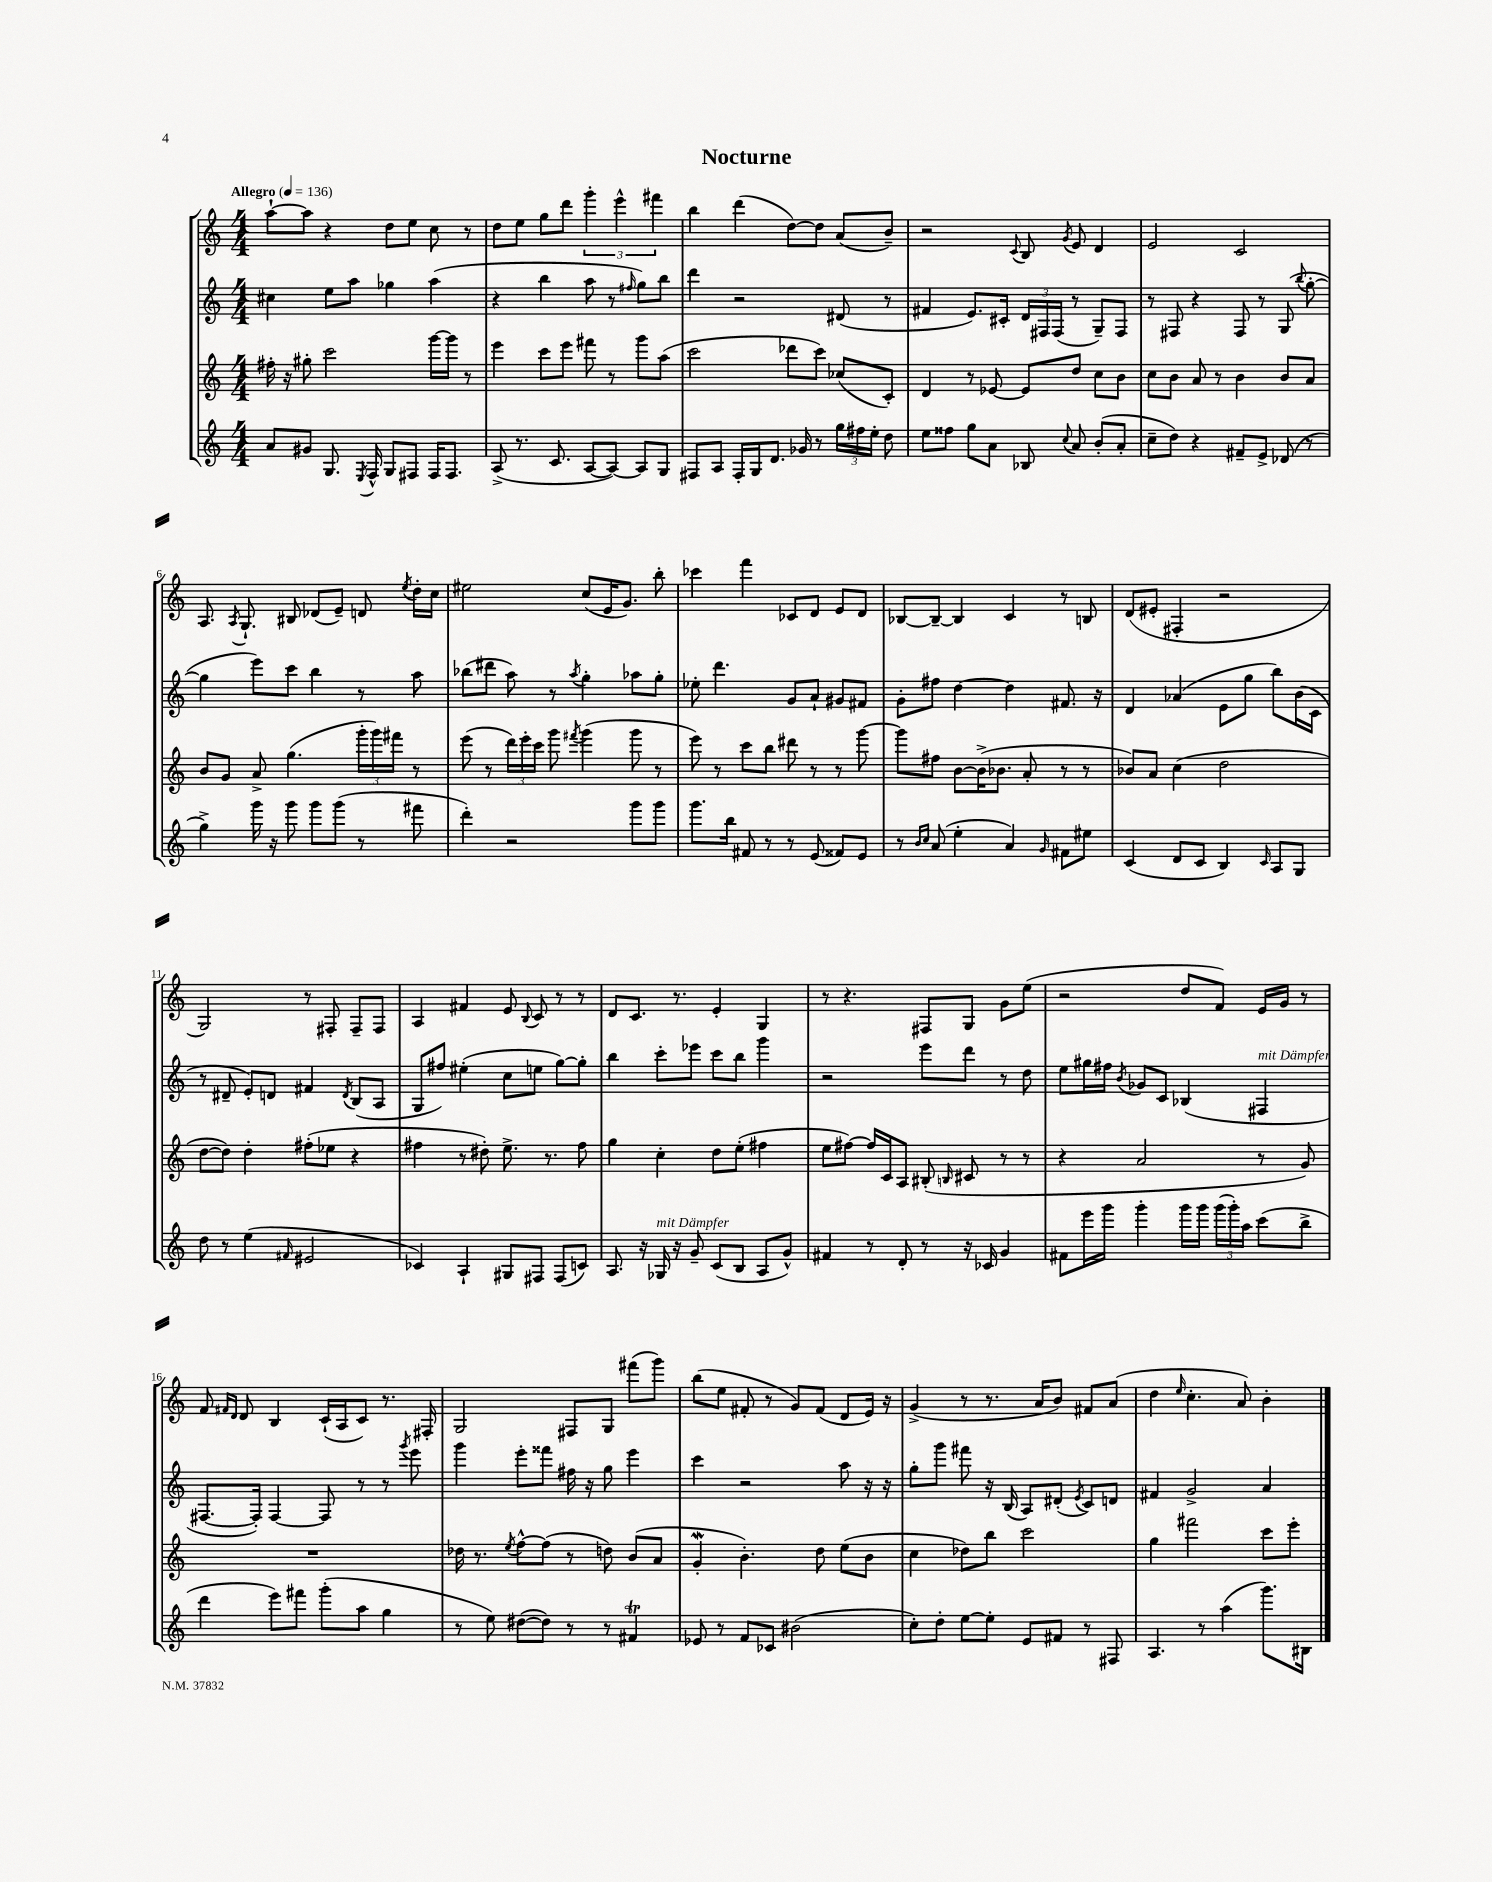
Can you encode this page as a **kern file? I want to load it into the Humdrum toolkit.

**kern	**kern	**kern	**kern
*staff4	*staff3	*staff2	*staff1
*clefG2	*clefG2	*clefG2	*clefG2
*k[]	*k[]	*k[]	*k[]
*M4/4	*M4/4	*M4/4	*M4/4
*MM136	*MM136	*MM136	*MM136
8a/L	16ff#'\	4cc#\	[8aa`\L
.	16r	.	.
8g#/J	8gg#'\	.	8aa\]J
8.G/	2ccc\	8ee\L	4r
.	.	8aa\J	.
8qE/	.	.	.
16F^^/	.	.	.
8G/L	.	4gg-\	8dd\L
8F#/J	.	.	8ee\J
16F#/LK	[16ggg\LL	(4aa\	8cc\
8.F#/J	16ggg\]JJ	.	.
.	8r	.	8r
=	=	=	=
(8A^/	4eee\	4r	8dd\L
8.r	.	.	8ee\J
.	8ccc\L	4bb\	8gg\L
8.c/	.	.	.
.	8eee\J	.	8ddd\J
[8A/L	8fff#\	8aa\	6ggg'\
8A/_J)	8r	8r	.
.	.	.	6eee^^\
.	.	16qqff#/	.
8A/]L	8ggg\L	8gg\L)	.
.	.	.	6fff#\
8G/J	(8aa\J	8bb\J	.
=	=	=	=
8F#/L	2ccc\	4ddd\	4bb\
8A/J	.	.	.
16F#'/LL	.	2r	(4ddd\
16G/J	.	.	.
8.d/J	.	.	.
.	8ddd-\L	.	[8dd\L)
16g-/	.	.	.
8r	8ccc\J)	.	8dd\]J
24gg\LL	(8cc-/L	(8d#/	(8a/L
24ff#\	.	.	.
24ee'\JJ	.	.	.
8dd\	8c'/J)	8r	8b~/J)
=	=	=	=
8ee\L	4d/	4f#/	2r
8ff##\J	.	.	.
8gg\L	8r	8.e/L)	.
8a\J	[8e-/	.	.
.	.	16c#'/Jk	.
.	.	.	8qqc/
8B-/	8e-/]L	24d/LL	8B/
.	.	24F#/	.
.	.	(24F#/JJ	.
8qqcc/	.	.	8qg/
8a/	8dd/J	8r	8e/
(8b'/L	8cc\L	8G~/L)	4d/
8a'/J	8b\J	8F#/J	.
=	=	=	=
8cc~\L	8cc\L	8r	2e/
8dd\J)	8b\J	8F#/	.
4r	8a/	4r	.
.	8r	.	.
8f#~/L	4b\	8F#/	2c/
8e^/J	.	8r	.
(8d-/	8b/L	(8G/	.
.	.	8qqbb/	.
8r	8a/J	[8gg'\	.
=	=	=	=
4gg^\)	8b/L	4gg\]	8.A/
.	8g/J	.	.
.	.	.	8qA/
.	.	.	8.G`/
16ggg\	8a^/	8eee\L)	.
16r	.	.	.
8ggg\	(4.gg\	8ccc\J	8B#/
8ggg\L	.	4bb\	(8d-/L
(8ggg\J	.	.	8e~/J)
8r	24ggg'\LL	8r	8d/
.	24ggg\)	.	.
.	24fff#\JJ	.	.
.	.	.	8qee/
8fff#\	8r	8aa\	16dd'\LL
.	.	.	16cc\JJ
=	=	=	=
4ddd'\)	(8eee\	(8bb-\L	2ee#\
.	8r	8ddd#\J	.
2r	24ddd\LL)	8aa\)	.
.	24eee'\	.	.
.	24ccc\JJ	.	.
.	8ggg\	8r	.
.	8qfff#/	8qaa/	.
.	(4ggg\	4gg'\	(8cc/L
.	.	.	16e/K
.	.	.	8.g/J)
8ggg\L	8ggg\	8aa-\L	.
8ggg\J	8r	8gg'\J	8bb'\
=	=	=	=
8.ggg\L	8eee\)	8ee-'\	4ccc-\
.	8r	4.ddd\	.
16bb\Jk	.	.	.
8f#/	8ccc\L	.	4fff\
8r	8bb\J	.	.
8r	8ddd#\	8g/L	8c-/L
(8e/	8r	8a`/J	8d/J
8f##/L)	8r	8g#/L	8e/L
8e/J	[8ggg\	8f#/J	8d/J
=	=	=	=
8r	8ggg\]L	8g'\L	[8B-/L
16qqb/LL	.	.	.
16qqcc/JJ	.	.	.
(8a/	8ff#\J	8ff#\J	8B-~/_J
4ee'\	[8b\L	[4dd\	4B-/]
.	(16b^\]K	.	.
.	8.b-\J	.	.
4a/)	.	4dd\]	4c/
.	8a'/	.	.
16qqg/	.	.	.
8f#\L	8r	8.f#/	8r
8ee#\J	8r	.	8B/
.	.	16r	.
=	=	=	=
(4c/	8b-/L)	4d/	(8d/L
.	8a/J	.	8e#'/J
8d/L	(4cc\	(4a-/	4F#'/
8c/J	.	.	.
4B/)	2dd\	8e\L	2r
.	.	8gg\J	.
16qqc/	.	.	.
8A/L	.	8bb\L)	.
8G/J	.	(16b\L	.
.	.	16c\JJ	.
=	=	=	=
8dd\	[8dd\L	8r	2G/)
8r	8dd\]J)	8d#~/	.
(4ee\	4dd'\	8e'/L)	.
.	.	8d/J	.
16qqf#/	.	.	.
2e#/	(8ff#'\L	4f#/	8r
.	8ee-\J	.	8F#'/
.	.	8qd/	.
.	4r	(8B/L	8F#~/L
.	.	8A/J	8F#/J
=	=	=	=
4c-/)	4ff#\	8G/L	4A/
.	.	8ff#/J)	.
4A`/	8r	(4ee#'\	4f#/
.	8dd#'\)	.	.
8G#/L	8.ee^\	8cc\L	8e/
.	.	.	8qqB/
8F#/J	.	8ee\J	8c/
.	8.r	.	.
(8F#/L	.	[8gg\L)	8r
8c/J)	8ff#\	8gg'\]J	8r
=	=	=	=
8.A/	4gg\	4bb\	8d/L
.	.	.	8.c/J
16r	.	.	.
16G-/	4cc'\	8ccc'\L	.
16r	.	.	8.r
8g~/	.	8eee-\J	.
(8c/L	8dd\L	8ccc\L	4e'/
8B/J	(8ee'\J	8bb\J	.
8A/L	4ff#\	4ggg\	4G/
8g^^/J)	.	.	.
=	=	=	=
4f#/	8ee\L	2r	8r
.	[8ff#\J)	.	4.r
8r	16ff#/]LL	.	.
.	16c/J	.	.
8d'/	8A/J	.	.
8r	(8B#'/	8eee\L	8F#/L
.	16qqB/	.	.
16r	8c#/	8ddd\J	8G/J
16c-/	.	.	.
4g/	8r	8r	8g\L
.	8r	8dd\	(8ee\J
=	=	=	=
8f#\L	4r	8ee\L	2r
16eee\L	.	16gg#\L	.
16ggg\JJ	.	16ff#\JJ	.
.	.	8qb/	.
4ggg'\	2a/	8g-/L	.
.	.	8c/J	.
16ggg\LL	.	(4B-/	8dd/L
16ggg\JJ	.	.	.
(24ggg\LL	.	.	8f/J)
24ggg'\)	.	.	.
24aa\JJ	.	.	.
(8ccc\L	8r	4F#/	16e/LL
.	.	.	16g/JJ
8bb^\J	8g/)	.	8r
=	=	=	=
4ddd\	1r	[8.F#/L	8f/
.	.	.	16qqf#/LL
.	.	.	16qqd/JJ
.	.	.	8d/
.	.	16F#'/]Jk)	.
8eee\L)	.	[4F#/	4B/
8fff#\J	.	.	.
(8ggg'\L	.	8F#/]	(16c`/LL
.	.	.	16A/J
8aa\J	.	8r	8c/J)
4gg\	.	8r	8.r
.	.	8qggg/	.
.	.	8eee\	.
.	.	.	16F#'/
=	=	=	=
8r	16dd-\	4ggg\	2G/
.	8.r	.	.
8ee\)	.	.	.
.	8qee/	.	.
([8dd#\L	[8ff^^\L	8eee'\L	.
8dd#\]J)	(8ff\]J	8fff##\J	.
8r	8r	16ff#\	8F#/L
.	.	16r	.
8r	8dd\)	8gg\	8G/J
4f#/	(8b/L	4eee\	(8fff#\L
.	8a/J	.	8ggg\J)
=	=	=	=
8e-/	4g'/	4ccc\	(8bb\L
8r	.	.	8ee\J
8f/L	4.b'\)	2r	8f#'/
8c-/J	.	.	8r
(2b#\	.	.	8g/L)
.	8dd\	.	(8f#/J
.	(8ee\L	8aa\	8d/L
.	8b\J	16r	16e/Jk)
.	.	16r	16r
=	=	=	=
8cc'\L)	4cc\	8gg'\L	(4g^/
8dd'\J	.	8ggg\J	.
[8ee\L	8dd-\L)	8fff#\	8r
8ee'\]J	8bb\J	16r	8.r
.	.	(16B/	.
8e/L	2ccc\	8A/L)	.
.	.	.	16a/LK
8f#/J	.	(8d#'/J	8b/J)
.	.	8qe/	.
8r	.	8c/L)	8f#/L
8F#/	.	8d/J	(8a/J
=	=	=	=
4.A/	4gg\	4f#/	4dd\
.	.	.	16qqee/
.	2fff#\	2g^/	4.cc'\
8r	.	.	.
(4aa\	.	.	.
.	.	.	8a/)
8.ggg\L)	8ccc\L	4a/	4b'\
.	8eee'\J	.	.
16B#\Jk	.	.	.
==	==	==	==
*-	*-	*-	*-
